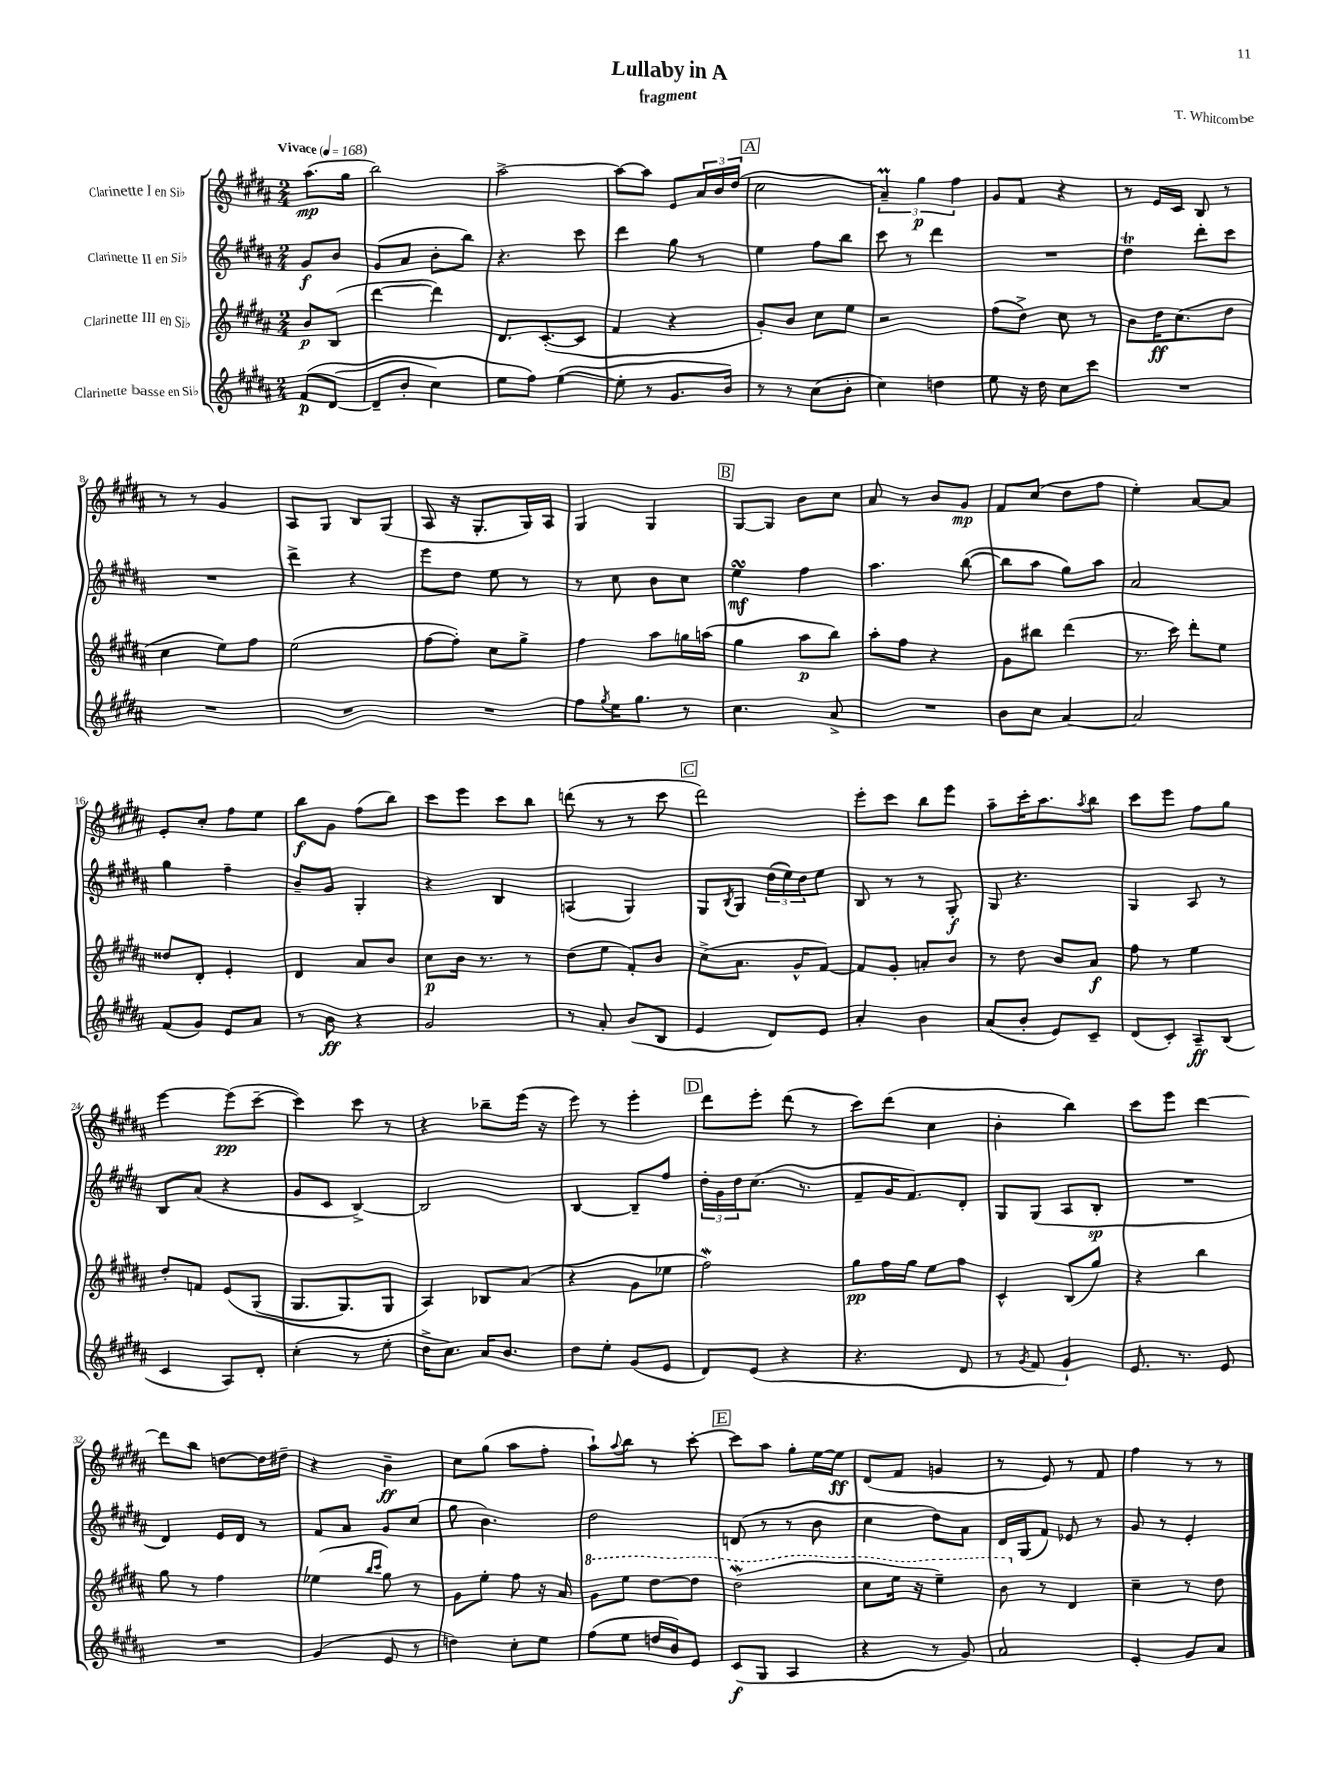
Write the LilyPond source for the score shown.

\header { title = "Lullaby in A" composer = "T. Whitcombe" subtitle = "fragment" }
<<
\new StaffGroup <<
\new Staff = "s0" \with { instrumentName = "Clarinette I en Sib" } {
    \clef treble \key b \major \numericTimeSignature \time 2/4 \partial 4 \tempo "Vivace" 4 = 168
    ais''8.\mp( gis''16 |
    b''2) |
    ais''2~-> |
    ais''8~ ais''8 e'8 \tuplet 3/2 { ais'16 b'16 dis''16( } |
    \mark \markup { \box "A" } cis''2 |
    \tuplet 3/2 { ais'4--\prall) gis''4\p fis''4 } |
    gis'8 fis'8 r4 |
    r8 e'16 cis'16 b8 r8 |
    r8 r8 gis'4 |
    ais8 gis8 b8 gis8( |
    ais8 r16 gis8.-. gis16) ais16 |
    gis4 gis4 |
    \mark \markup { \box "B" } gis8~ gis8 b'8 cis''8 |
    ais'8 r8 b'8 gis'8\mp |
    fis'8 cis''8( dis''8 fis''8 |
    e''4-.) ais'8~ ais'8 |
    e'8-. cis''8-. fis''8 e''8 |
    b''8\f gis'8 fis''8( b''8) |
    cis'''8 e'''8 cis'''8 b''8 |
    d'''8( r8 r8 cis'''8 |
    \mark \markup { \box "C" } dis'''2) |
    e'''8-. cis'''8 b''8 e'''8 |
    ais''8-- cis'''16-. ais''8. \acciaccatura { ais''8 } b''8 |
    cis'''8 e'''8 fis''8 gis''8 |
    e'''4~ e'''8\pp( cis'''8~-- |
    cis'''4) cis'''8 r8 |
    r4 bes''8-- e'''16( r16 |
    e'''8) r8 e'''4-. |
    \mark \markup { \box "D" } dis'''8 e'''8-. dis'''8( r8 |
    cis'''8) dis'''8( cis''4 |
    b'4-. b''4) |
    cis'''8 e'''8 dis'''4~ |
    dis'''8 b''8 d''8~ d''16 dis''16-- |
    r4 b'4--\ff |
    cis''8 gis''8( ais''8 fis''8-. |
    ais''8-!) \appoggiatura { ais''8 } b''8 r8 cis'''8~-. |
    \mark \markup { \box "E" } cis'''8 ais''8 gis''8-. e''16~ e''16\ff |
    dis'8( fis'8 g'4 |
    r8 e'8) r8 fis'8 |
    fis''4 r8 r8 \bar "|." |
}
\new Staff = "s1" \with { instrumentName = "Clarinette II en Sib" } {
    \clef treble \key b \major \numericTimeSignature \time 2/4 \partial 4
    gis'8\f b'8 |
    gis'8( ais'8 b'8-. b''8) |
    r4. cis'''8 |
    dis'''4 gis''8 r8 |
    \mark \markup { \box "A" } e''4 fis''8 b''8 |
    cis'''8 r8 dis'''4 |
    R2 |
    dis''4\trill dis'''8-. cis'''8 |
    R2 |
    dis'''4-> r4 |
    e'''8 dis''8 e''8 r8 |
    r8 cis''8 b'8 cis''8 |
    \mark \markup { \box "B" } e''4\turn\mf fis''4 |
    ais''4. b''8~( |
    b''8 ais''8 gis''8) ais''8 |
    ais'2 |
    gis''4 fis''4-- |
    b'8-- gis'8 gis4-. |
    r4 b4 |
    a4( gis4) |
    \mark \markup { \box "C" } gis8 \acciaccatura { b8 } gis8 \tuplet 3/2 { dis''16( e''16) dis''16 } e''8 |
    b8 r8 r8 gis8-.\f |
    gis8 r4. |
    gis4 ais8 r8 |
    b8 ais'8( r4 |
    gis'8 cis'8 b4~->) |
    b2 |
    b4~ b8-- fis''8 |
    \mark \markup { \box "D" } \tuplet 3/2 { dis''16-. gis'16 dis''16 } cis''8.( r8. |
    fis'8-- gis'16 fis'8.) dis'8-. |
    gis8 gis8( ais8 b8-.\sp |
    R2 |
    dis'4) e'16 dis'16 r8 |
    fis'8 ais'8 gis'8 cis''8( |
    gis''8 b'4.) |
    dis''2 |
    \mark \markup { \box "E" } d'8( r8 r8 b'8 |
    cis''4 dis''8) ais'8 |
    dis'16 gis16( fis'8) ees'8 r8 |
    gis'8 r8 e'4-. \bar "|." |
}
\new Staff = "s2" \with { instrumentName = "Clarinette III en Sib" } {
    \clef treble \key b \major \numericTimeSignature \time 2/4 \partial 4
    b'8\p b8( |
    dis'''4~ dis'''4) |
    dis'8. cis'8.~-.( cis'8 |
    fis'4 r4 |
    \mark \markup { \box "A" } gis'8-.) b'8 cis''8 e''8 |
    r2 |
    fis''8( dis''8->) cis''8 r8 |
    b'8 dis''16\ff cis''8.( dis''8 |
    cis''4 e''8) fis''8 |
    e''2( |
    fis''8~ fis''8-.) cis''8 gis''8-> |
    fis''4 ais''8 g''16 a''16( |
    \mark \markup { \box "B" } gis''4 ais''8\p b''8) |
    ais''8-. fis''8 r4 |
    gis'8 bis''8 dis'''4( |
    r8. cis'''16) dis'''8-. e''8 |
    disis''8 dis'8-. e'4-. |
    dis'4 ais'8 b'8 |
    cis''8\p b'16 r8. r8 |
    dis''8( e''8 fis'8-.) b'8 |
    \mark \markup { \box "C" } cis''8->( ais'8. gis'16-^ fis'8~) |
    fis'8 gis'8-. a'8-. b'8 |
    r8 dis''8 b'8 ais'8\f |
    fis''8 r8 e''4 |
    dis''8-. f'8 e'8\( gis8( |
    gis8. gis8.) gis8 |
    ais4\) bes8 ais'8( |
    r4 gis'8 ees''8 |
    \mark \markup { \box "D" } fis''2\mordent) |
    gis''8\pp fis''16 gis''16 e''8 fis''8 |
    cis'4-^ b8( gis''8) |
    r4 b''4 |
    gis''8 r8 fis''4 |
    ees''4( \grace { b''16 cis'''16 } gis''8) r8 |
    gis'8 e''8-. fis''8 r16 ais'16 |
    \ottava #1 gis''8 e'''8 dis'''8~ dis'''8 |
    \mark \markup { \box "E" } dis'''2\mordent( |
    cis'''8 e'''16 r16 e'''4--) |
    b''8 \ottava #0 r8 dis'4 |
    cis''4-- r8 dis''8 \bar "|." |
}
\new Staff = "s3" \with { instrumentName = "Clarinette basse en Sib" } {
    \clef treble \key b \major \numericTimeSignature \time 2/4 \partial 4
    fis'8\p\( dis'8~( |
    dis'8-- b'8-. cis''4) |
    e''8 fis''8\) e''4~( |
    e''8-. r8 gis'8. b'16) |
    \mark \markup { \box "A" } r8 r8 cis''8( b'8-. |
    cis''4) d''4 |
    e''8 r16 dis''16 cis''8 cis'''8 |
    R2 |
    R2 |
    R2 |
    R2 |
    fis''8 \acciaccatura { gis''8 } e''16 gis''8. r8 |
    \mark \markup { \box "B" } cis''4. ais'8-> |
    R2 |
    b'8 cis''8 ais'4~ |
    ais'2 |
    fis'8( gis'8) e'8 ais'8 |
    r8 b'8\ff r4 |
    gis'2 |
    r8 ais'8-. b'8( b8 |
    \mark \markup { \box "C" } e'4 dis'8) e'8 |
    ais'4-. b'4 |
    ais'8( b'8-. e'8) cis'8-- |
    dis'8( cis'8-.) ais8--\ff b8( |
    cis'4 ais8) dis'8-. |
    cis''4-.( r8 e''8-. |
    dis''16-> cis''8.) ais'16 b'8. |
    dis''8 e''8-. gis'8( e'8 |
    \mark \markup { \box "D" } dis'8) e'8( r4 |
    r4. dis'8 |
    r8 \acciaccatura { gis'8 } fis'8 gis'4-!) |
    e'8. r8. e'8 |
    R2 |
    gis'4( e'8 r8 |
    d''4) cis''8-. e''8 |
    fis''8( e''8 d''16 b'16) e'8 |
    \mark \markup { \box "E" } cis'8\f( gis8 ais4 |
    r4 r8 gis'8) |
    ais'2 |
    e'4-. gis'8 ais'8 \bar "|." |
}
>>
>>
